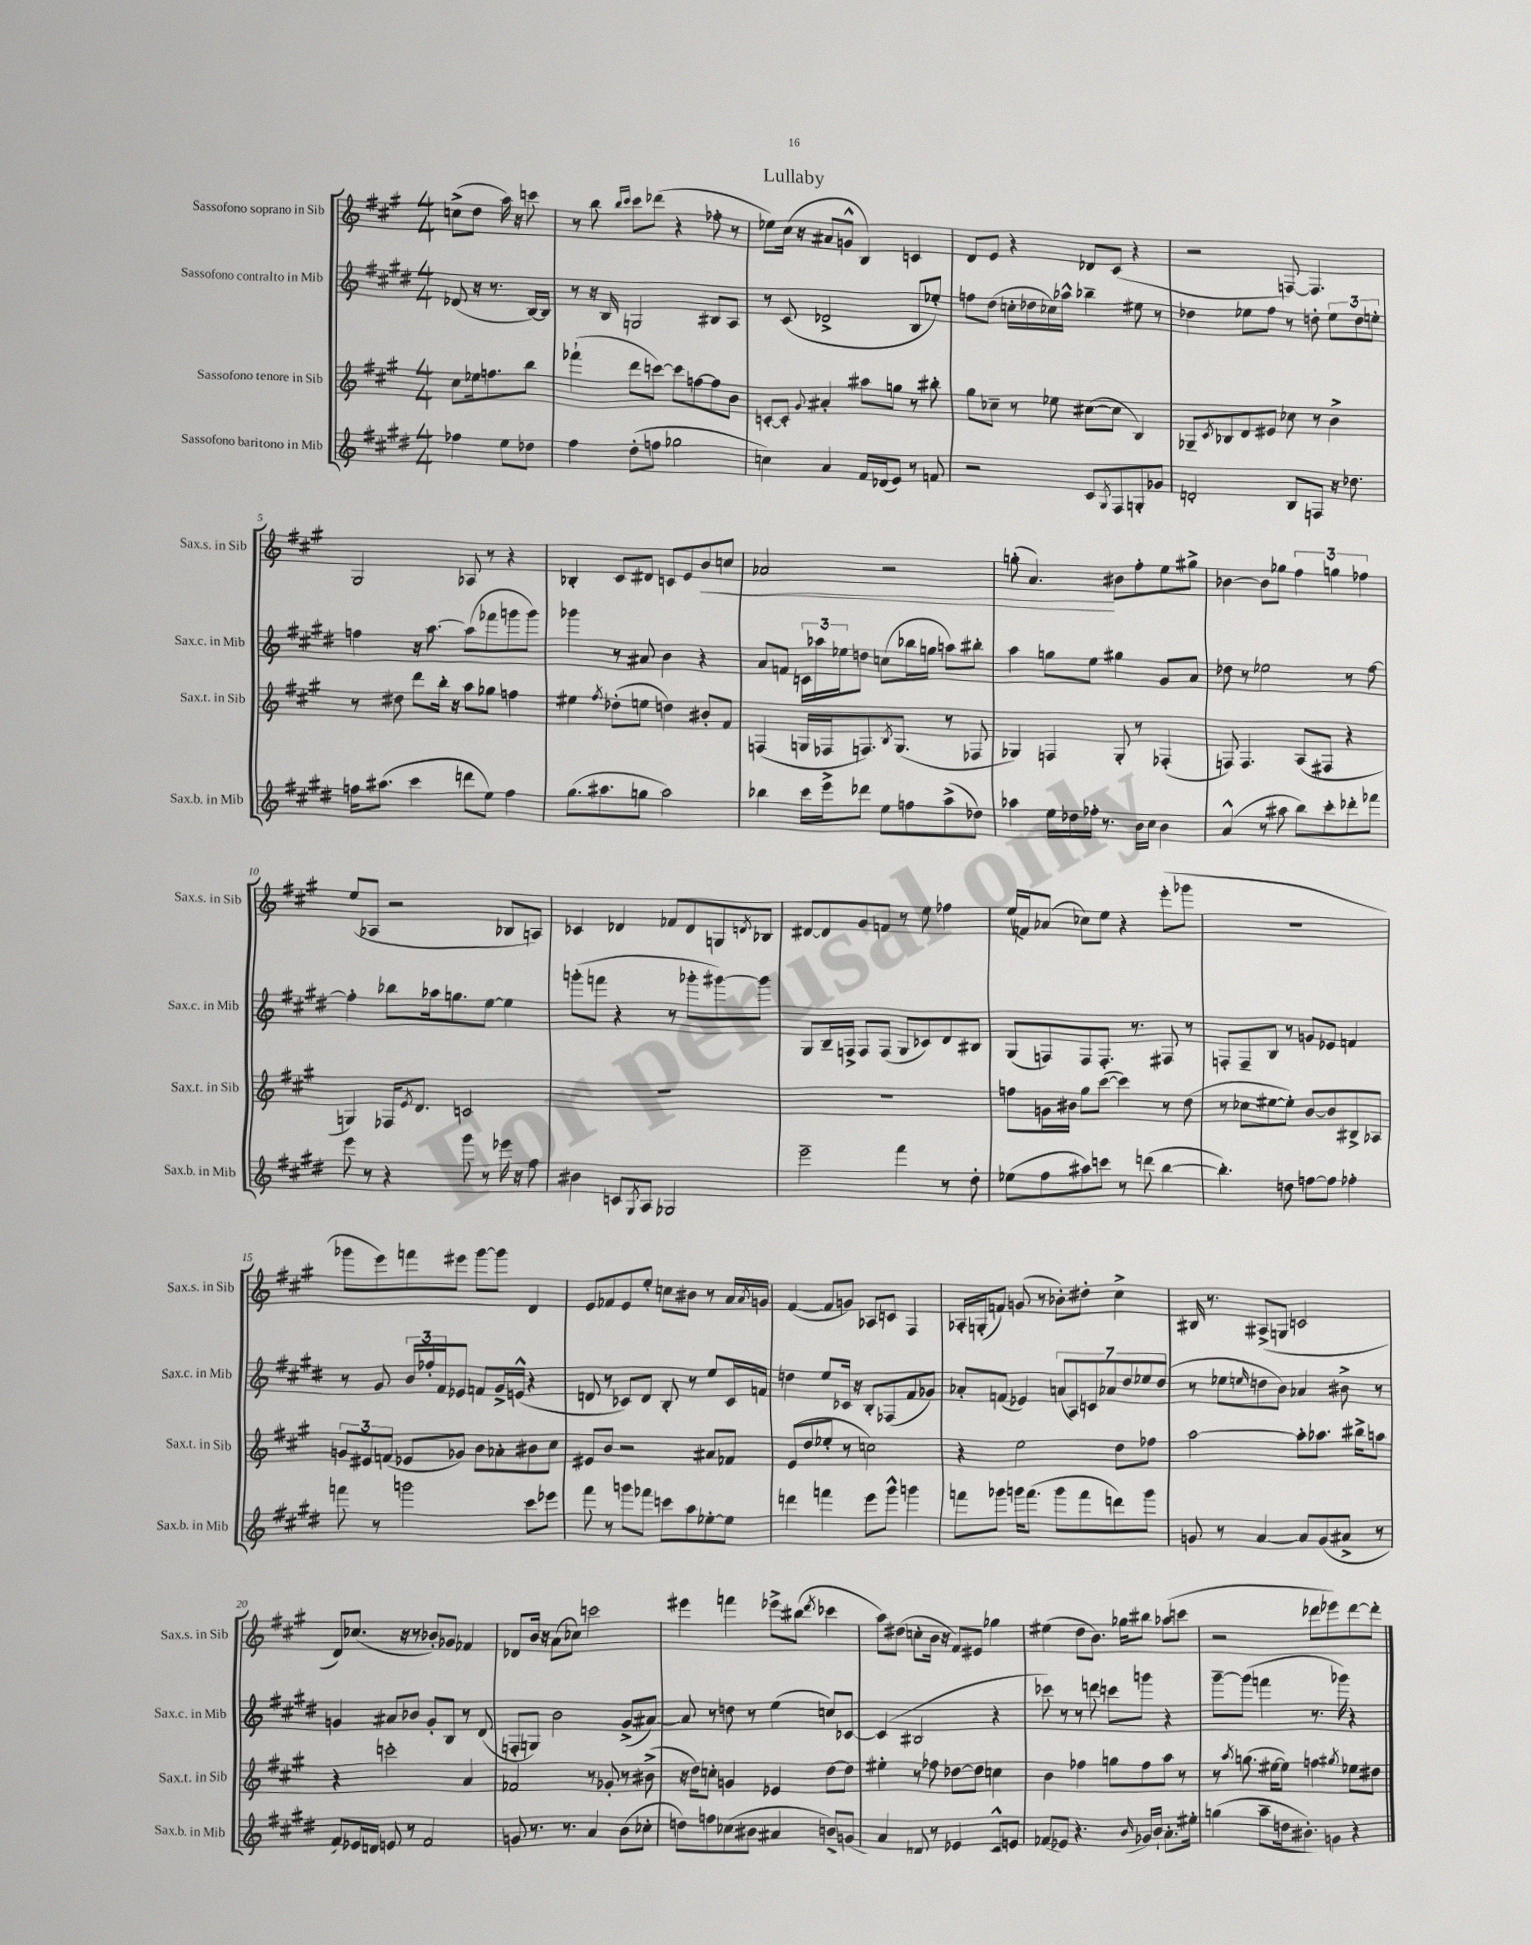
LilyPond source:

\header { title = "Lullaby" }
<<
\new StaffGroup <<
\new Staff = "s0" \with { instrumentName = "Sassofono soprano in Sib" shortInstrumentName = "Sax.s. in Sib" } {
    \clef treble \key a \major \numericTimeSignature \time 4/4 \partial 2
    c''8->( d''8 a''16) r16 c'''8 |
    r8 b''8 \grace { b''16 cis'''16 } cis'''8 des'''8( r4 fes''8-. r8 |
    ees''8) cis''16( r16 ais'8 g'8-^ b4) c'4 |
    d'8 e'8 r4 des'8 cis'8( r4 |
    r2 f8~) f4. |
    gis2 aes8 r8 r4 |
    bes4-. cis'8 dis'8 c'8 e'8 b'8\< c''8 |
    aes'2 r2 |
    g''8-.( a'4.\!) bis'8 fis''8-. e''8 gis''8-> |
    bes'4~ bes'8 ges''8 \tuplet 3/2 { fis''4 g''4 fes''4 } |
    e''8( aes8 r2 bes8 a8) |
    ces'4 des'4 fes'8 des'8 g8 \acciaccatura { d'8 } bes8 |
    dis'8~ dis'8 gis'8 f'8 r8 e''8 fes''4 |
    e''16( f'16) aes'8( ces''8) e''8 r4 e'''8-.( ges'''8 |
    R1 |
    ges'''8 e'''8) f'''8 eis'''8 ges'''8~ ges'''8 d'4 |
    e'8 fes'8 e'8 e''8-. c''8 bis'8 r8 a'16 \acciaccatura { a'8 } g'16 |
    fis'4~( fis'8 g'8) aes8 c'8 fis4 |
    aes16-. g16-.( f'8) g'8( r8 bes'8-.) dis''8-. cis''4-> |
    bis16 r8. ais8->( g8 c'2 |
    d'8) ces''8.( r16 r8 bes'8-.) ges'8 fes'4 |
    des'8 b'16 r16 a'8( ces''8) c'''2 |
    eis'''4 f'''4 ees'''8-> bis''8( \acciaccatura { d'''8 } ces'''4 |
    a''8) dis''8( c''8-. b'16 r16 fis'8) eis'8 ges''4 |
    eis''4( d''8 b'8.) ges''16 bis''8 aes''8( c'''8 |
    r2 des'''8 ees'''8) des'''8~ des'''8-. \bar "|." |
}
\new Staff = "s1" \with { instrumentName = "Sassofono contralto in Mib" shortInstrumentName = "Sax.c. in Mib" } {
    \clef treble \key e \major \numericTimeSignature \time 4/4 \partial 2
    des'8( r16 r8. b16~) b16 |
    r8 r16 b16 g2 bis8 a8 |
    r8 cis'8( des'2-> b8 ees''8-.) |
    f''8 dis''8( c''16-. des''16 ces''16) aes''16-^ bes''4-- eis''8 r8 |
    des''4 ees''8 fis''8 r8 d''8-. \tuplet 3/2 { ees''8 d''8 e''8-. } |
    f''4 r16 a''8.~ a''8( fes'''8 g'''8 g'''8) |
    ges'''4 r8 ais'8 b'4 r4 |
    a'8 f'8 \tuplet 3/2 { c'16 aes''16 ees''16 } d''8 c''8( bes''16 g''16 a''8) bis''8-. |
    a''4 g''8 e''8 gis''4 gis'8 a'8 |
    des''8 r8 ees''2 r8 fis''8~ |
    fis''4-. bes''8 aes''16 g''8. e''8~ e''4 |
    g'''8-.( f'''8 r4 r8 ges'''8-. gis'''8~) gis'''8 |
    gis8 b16-- f16-> f8 f8( gis8 ces'8) dis'8 bis8 |
    gis8( f8) f8 f8.-. r8. fis8 r8 |
    f8-. f8-- b8 r8 g'8 ees'8 f'4 |
    r8 gis'8 \tuplet 3/2 { b'16 fes''16-. fis'16 } ees'8 f'8 gis'16-> e'16-^( r4 |
    d'8 r8 ces'8) d'8 b8-. r8 e''8 ces'16 f'16 |
    d''4 e''8 ces'16 r16 b8-. fes8( fis'8 ges'8) |
    aes'8-. f'8( ees'4) \tuplet 7/4 { a'8( a8) c'8 aes'8 dis''8 ees''8 dis''8( } |
    r8 ees''8 \grace { e''16 } d''8 b'8) aes'4 bis'8-> r8 |
    g'4 ais'8 bes'8 g'8-. b8 r8 dis'8( |
    f8-. g8) b'2 gis'8->( ais'8~) |
    ais'8 r8 d''8 r8 e''4( c''8) ces'8~ |
    ces'4( bis2 r4 |
    ces'''8) r8 r8 d'''8 c'''8 g'''8 r4 |
    gis'''8~-- gis'''8( f'''4 r8. ges'''16) r4 \bar "|." |
}
\new Staff = "s2" \with { instrumentName = "Sassofono tenore in Sib" shortInstrumentName = "Sax.t. in Sib" } {
    \clef treble \key a \major \numericTimeSignature \time 4/4 \partial 2
    cis''8 ees''16 f''8. b''8 |
    fes'''4-!( d'''8 c'''8~) c'''8 f''8~ f''8 b'8 |
    c'8~-. c'8-. \appoggiatura { gis'8 } ais'4-. ais''8 g''8 r8 bis''8-. |
    gis''8 ces''8-- r8 ees''8 cis''8~( cis''8 b4) |
    ges8-- \acciaccatura { cis'8 } bes8 d'8 eis'8 ces''8 r8 b'4-> |
    r8 dis''8 d'''8 b''16-. r16 a''8 ges''8 f''4 |
    eis''4 \acciaccatura { fis''8 } des''8-.( e''8 d''4) bis'8-. fis'8 |
    f4( g16 fes16 f8.) \acciaccatura { b8 } g8.( r8 fes8 |
    ges4) f4 ges8-. r8 fes4-.( |
    f8) f4. a8( fis8 r4 |
    g4) fes16 \acciaccatura { e'8 } d'8. c'2 |
    R1 |
    R1 |
    f''8 g'16 bis'16 gis''8 cis'''8~( cis'''4) r8 d''8( |
    r8 ces''8 eis''8~ eis''8-.) b'8~ b'8 bis8-> aes8 |
    \tuplet 3/2 { g'8 eis'8 f'8( } ees'8 ges'8) b'8 aes'8-. bis'8 cis''8 |
    eis'8 b'8 r2 ais'8 fes'8 |
    e'8( d''8 ees''8-. r8 c''2) |
    r4 e''2 d''8 fes''8 |
    a''2~ a''8-. aes''8. bis''16-> a''8 |
    r4 c'''2-. a'4 |
    fes'2 r8 ges'8-. r8 bis'8->( |
    r16 d''16) c''8-. g'4 ees'4 d''8~ d''8 |
    eis''4-. r8 fes''8 des''8~ des''8 c''4 |
    b'4 fes''4 g''8 fes''8 a''8 r8 |
    r8 \acciaccatura { a''8 } g''8.( eis''16~ eis''8) f''4 \acciaccatura { gis''8 } ees''8 dis''8 \bar "|." |
}
\new Staff = "s3" \with { instrumentName = "Sassofono baritono in Mib" shortInstrumentName = "Sax.b. in Mib" } {
    \clef treble \key e \major \numericTimeSignature \time 4/4 \partial 2
    fes''4 e''8 des''8 |
    fis''4 dis''8-.( f''8 ges''2 |
    c''4) a'4 fis'16 des'16( e'8) r8 f'8 |
    r2 cis'8 \acciaccatura { gis8 } fis8 g8-. ges'8 |
    d'2-. b8 f8 r16 des''8. |
    f''16 ais''8.( cis'''4 d'''8 e''8) f''4 |
    gis''8.( ais''8. g''8 ais''2) |
    bes''4 cis'''16 e'''16-> des'''8 e''8 f''8 a''8->( des''8) |
    aes''4 e''16 des''16 fes''16-. r8. b'16 cis''16 b'4 |
    a'4-^( r8 ais''8 b''8) cis'''8-. des'''8-. fes'''8 |
    e'''8 r8 r4 gis'''8 r8 ees'''16 r16 fis''8 |
    bis'4 c'8 \acciaccatura { gis8 } a8 ges2 |
    e'''2-- fis'''4 r8 dis''8-. |
    ees''8( fis''8 ais''8) c'''8 r8 d'''8( b''4~ |
    b''4.-.) d''8 f''8~ f''8 fes''4-. |
    f'''8 r8 g'''2 cis'''8 ees'''8 |
    fis'''8 r8 g'''8 fes'''8 c'''8 a''8 ees''8~-. ees''8 |
    d'''4 f'''4 e'''8 gis'''8-^ g'''4 |
    f'''8 ges'''8 g'''16 f'''8.( g'''8 f'''8 d'''8) g'''8 |
    g'8 r8 a'4~ a'8 g'8( ais'8-> r8 |
    fis'8) ees'16 d'16 e'8 r8 fis'2 |
    g'8 r8. r8. a'4 b'8( ces''8-. |
    d''8) f''8 ces''8( bis'8 ais'4 b'8->) g'8( |
    a'4 d'8-. r8 ees'4) cis'8-^ e'8 |
    fes'8( ees'8 r4. \grace { b'16 } ges'16) b'16-! a'8.-. eis''16-. |
    g''4( a''8-- d''16 bis'8.-.) g'8 r4 \bar "|." |
}
>>
>>
